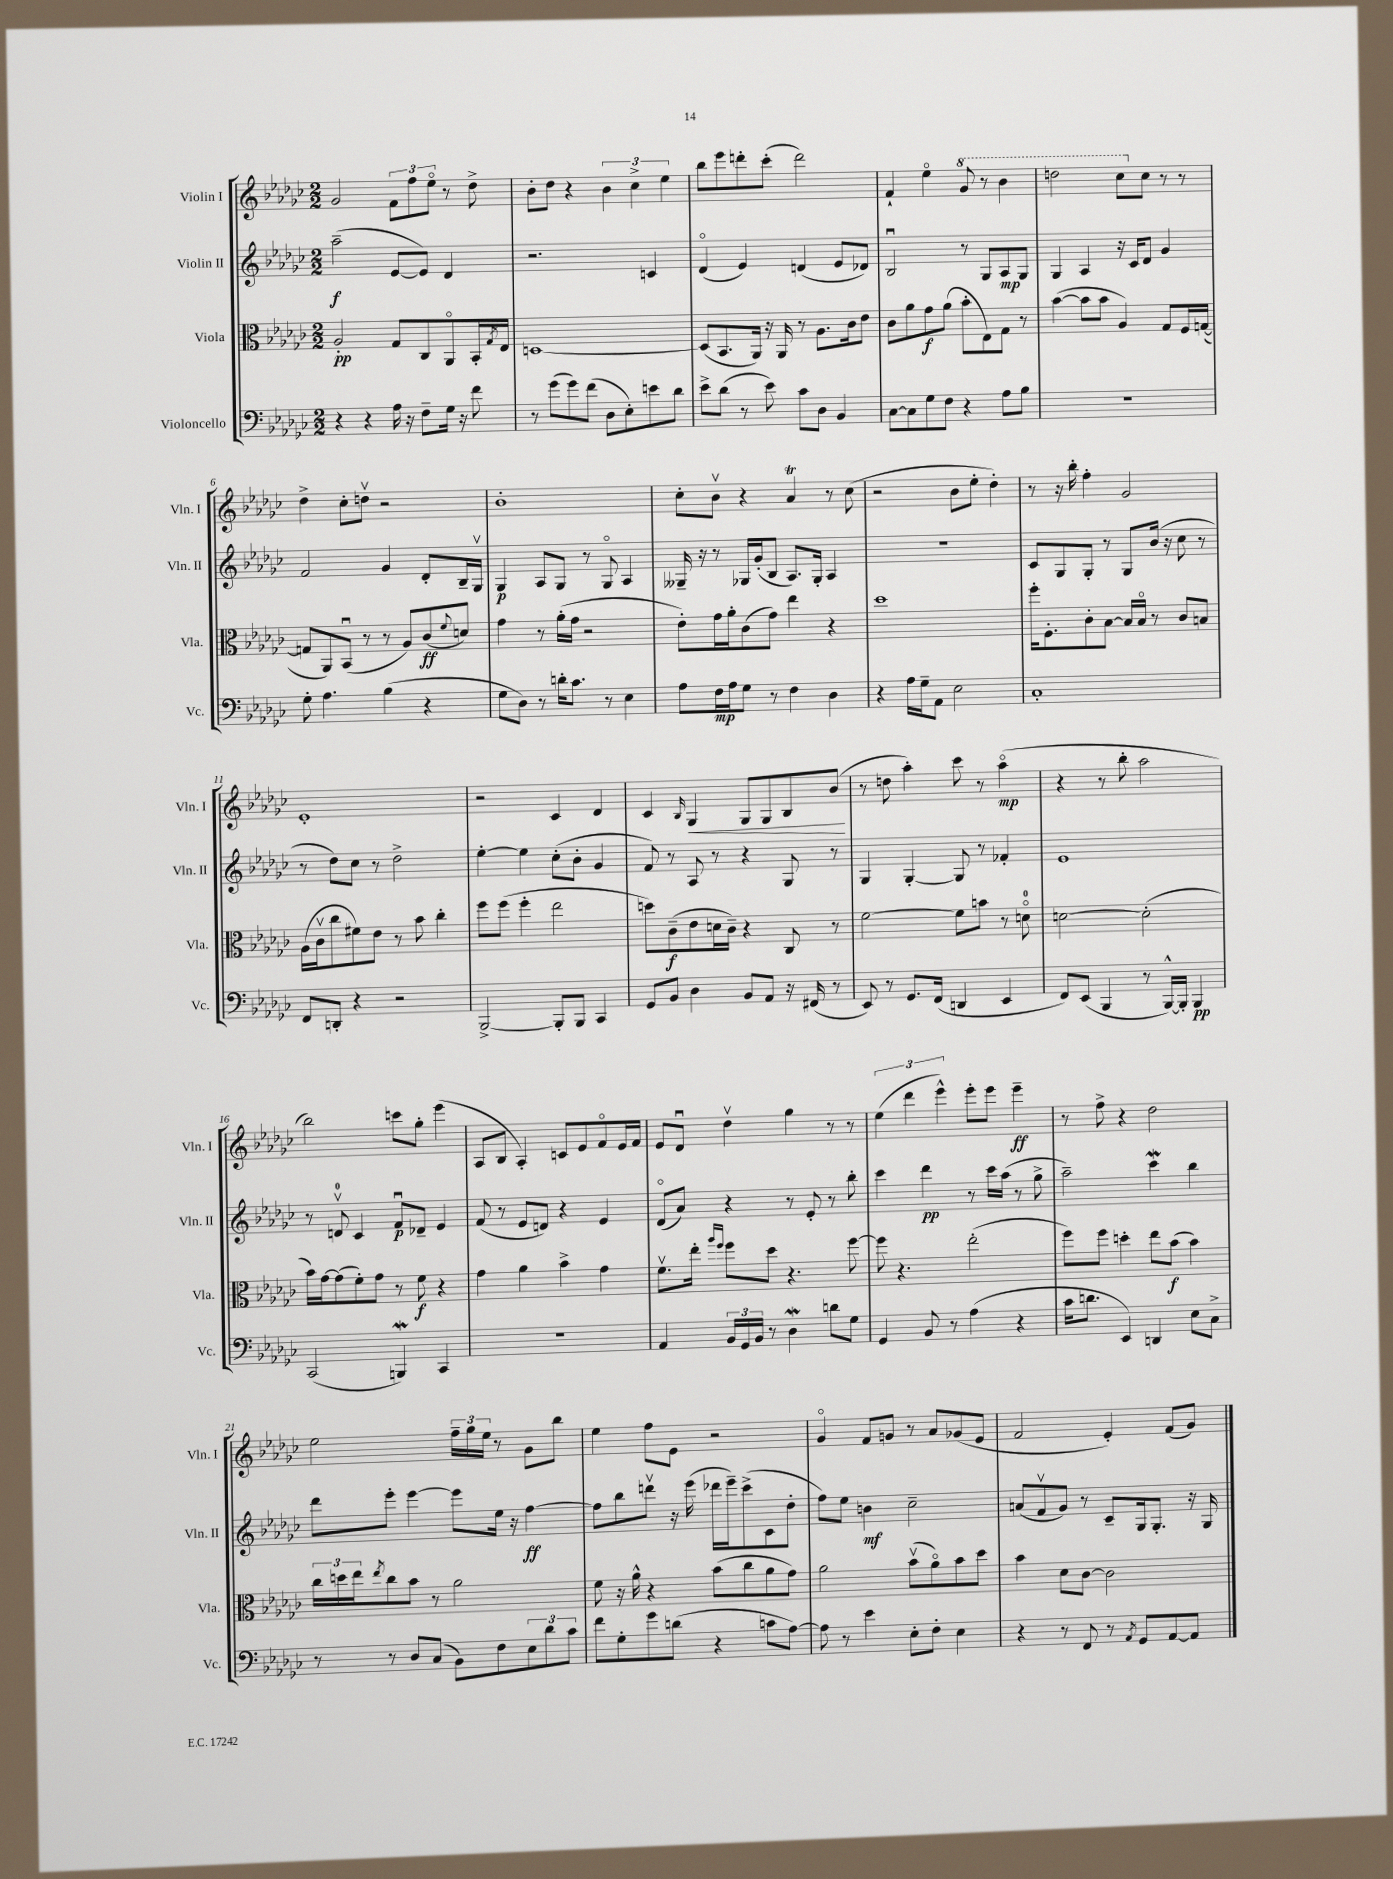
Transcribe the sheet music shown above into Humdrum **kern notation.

**kern	**kern	**kern	**kern
*staff4	*staff3	*staff2	*staff1
*clefF4	*clefC3	*clefG2	*clefG2
*k[b-e-a-d-g-c-]	*k[b-e-a-d-g-c-]	*k[b-e-a-d-g-c-]	*k[b-e-a-d-g-c-]
*M2/2	*M2/2	*M2/2	*M2/2
4r	2A-'	(2aa-~	2g-
4r	.	.	.
16A-	8G-	[8e-	12f
16r	.	.	.
.	.	.	12ff
8F~	8C-	8e-])	.
.	.	.	12ee-o
16G-	8AA-o	4d-	8r
16r	.	.	.
8f	16BB-'	.	8dd-^
.	8qG-	.	.
.	16E-	.	.
=	=	=	=
8r	[1D	2.r	8b-'
(8g-	.	.	8dd-
8g-)	.	.	4r
(8f	.	.	.
8D-	.	.	6b-
8E-')	.	.	.
.	.	.	6cc-^
8e	.	4c	.
.	.	.	6ee-
8d-	.	.	.
=	=	=	=
8e-^	(8D]	(4d-o	8bb-
(8d-	8.BB-	.	8eee-
8r	.	4e-)	8ddd'
.	16AA-)	.	.
8e-)	16r	.	(8ccc-'
.	16AA-	.	.
8c-	8r	(4d	2ddd)
8D-	8.A-	.	.
4BB-	.	8e-	.
.	16c-	.	.
.	8e-	8d-)	.
=	=	=	=
[8C-	8c-	2B-u	4f`
8C-]	8a-	.	.
8G-	8g-	.	4ee-o
8F	(8a-	.	.
4r	8b-'	8r	8gg-
.	8E-)	8G-	8r
8A-	8G-	8A-	4bb-
8B-	8r	8G-	.
=	=	=	=
1r	([4b-	4G-	2ddd
.	8b-]	4A-	.
.	8b-	.	.
.	4A-)	16r	8ccc-
.	.	16c-	.
.	.	8d-	8cc-
.	8G-	4g-	8r
.	16F	.	8r
.	([16G	.	.
=	=	=	=
8G-'	8G]	2f	4dd-^
4.A-	8AA-)	.	.
.	(8BB-u	.	8cc-'
.	8r	.	8ddv
(4B-	8r	4g-	2r
.	8A-)	.	.
4r	(8c-	8d-'	.
.	8qqf	.	.
.	8d)	16B-~	.
.	.	16G-v	.
=	=	=	=
8G-	4g-	4G-	1b-'
8D-)	.	.	.
8r	8r	8A-	.
16d'	(16a-'	8G-	.
8.c-	16g-	.	.
.	2r	8r	.
8r	.	8G-o	.
4E-	.	4A-	.
=	=	=	=
8A-	8e-')	16G--~	8cc-'
.	.	16r	.
16F	16g-	8r	8b-v
16A-	16a-'	.	.
8G-	(8c-	16G-	4r
.	.	(16g-'	.
8r	8g-)	8B-	.
4F	4ee-	8.A-)	4a-
.	.	16G-'	.
4D-	4r	4A-	8r
.	.	.	(8cc-
=	=	=	=
4r	1dd-	1r	2r
16A-	.	.	.
16G-~	.	.	.
8AA-	.	.	.
2E-	.	.	8b-
.	.	.	8ee-'
.	.	.	4dd-')
=	=	=	=
1C-'	16ff'	8c-	8r
.	8.F'	.	.
.	.	8G-	16r
.	.	.	16bb-'
.	8c-'	8G-'	4ff'
.	[8B-	8r	.
.	16B-]	8G-	2g-
.	16B-o	.	.
.	8r	(16b-	.
.	.	16r	.
.	8c-	8cc-	.
.	8B	8r	.
=	=	=	=
8FF	(16A-	8r	1e-'
.	16c-v	.	.
8DD'	8cc-	8dd-)	.
4r	8f#)	8cc-	.
.	8e-	8r	.
2r	8r	2dd-^	.
.	8b-	.	.
.	4cc-'	.	.
=	=	=	=
[2BBB-^	8ff	[4ee-'	2r
.	(8ff	.	.
.	4ff'	4ee-]	.
8BBB-']	2ee-	(8cc-'	4c-
8BBB-	.	8b-'	.
4CC-	.	4g-	4d-
=	=	=	=
8GG-	8dd)	8f)	4c-
8BB-	(8c-~	8r	.
.	.	.	16qqB-
4D-	8e-	8A-	4G-
.	16d	8r	.
.	16c-~)	.	.
8BB-	4r	4r	8G-
8AA-	.	.	8G-
16r	8C-	8G-	8B-
(16FF#	.	.	.
8r	8r	8r	(8b-
=	=	=	=
8EE-)	[2f	4G-	8r
8r	.	.	8dd
8.GG-	.	[4G-'	4aa-')
(16FF	.	.	.
4DD	8f]	8G-]	8ccc-
.	8b	8r	8r
4EE-	8r	4f-'	(4aa-o
.	8do	.	.
=	=	=	=
8FF)	[2d	1e-	4r
(8EE-	.	.	.
4BBB-	.	.	8r
.	.	.	8bb-'
8r	(2d']	.	2aa-
[16BBB-^^)	.	.	.
16BBB-']	.	.	.
4BBB-	.	.	.
=	=	=	=
(2CC-	16b-)	8r	2bb-)
.	[16g-	.	.
.	(8g-]	8dv	.
.	8f')	4c-	.
.	8g-	.	.
4BBB)	8r	8fu	8ccc
.	8f	8d-~	8gg-'
4CC-	4r	4e-	(4eee-
=	=	=	=
1r	4g-	(8f	8A-
.	.	8r	8B-
.	4a-	8e-	4A-')
.	.	8d)	.
.	4b-^	4r	8c
.	.	.	8e-
.	4g-	4e-	8fo
.	.	.	16e-
.	.	.	16f
=	=	=	=
4AA-	8.fv	(8d-o	8e-
.	.	8a-)	8d-u
.	16ee-'	.	.
.	16qqaa-	.	.
.	16qqff	.	.
24BB-	8ff	4r	4dd-v
24GG-	.	.	.
24BB-	.	.	.
8r	8dd-	.	.
4D-	4.r	8r	4gg-
.	.	8e-'	.
8d	.	8r	8r
8G-	[8ff	8bb-'	8r
=	=	=	=
4GG-	8ff]	4ccc-	(6ee-
.	4.r	.	.
.	.	.	6ddd-
8BB-	.	4ddd-	.
.	.	.	6eee-^^)
8r	.	.	.
(4A-	(2ee-'	8r	8eee-'
.	.	16ccc-	8eee-
.	.	(16aa-	.
4r	.	8r	4eee-~
.	.	8gg-^	.
=	=	=	=
16c-	8ff)	2aa-~)	8r
8.d	.	.	.
.	8ff	.	8ff^
4EE-)	4dd'	.	4r
4DD	8ee-	4ccc-	2dd-
.	(8b-	.	.
8E-	4b-)	4bb-	.
8C-^	.	.	.
=	=	=	=
8r	24cc-	8ddd-	2ee-
.	24dd	.	.
.	24ee-	.	.
.	8qee-	.	.
8r	8cc-	8eee-'	.
8D-	8b-	[4eee-	.
(8C-	8r	.	.
8BB-)	2a-	8eee-]	24ff~
.	.	.	24gg-
.	.	.	24ee-
8F	.	16ee-	8r
.	.	16r	.
12E-	.	[4ff	8g-
12d-	.	.	.
.	.	.	8bb-
12c-	.	.	.
=	=	=	=
8f	8f	8ff]	4ee-
8G-'	16r	8bb-	.
.	16a-^^	.	.
8g-	4r	8dddv	8ff
(8d	.	16r	8e-
.	.	(16eee-	.
4r	(8b-	16ddd-	2r
.	.	16eee-~)	.
.	8cc-	(8ccc-^	.
8c	8a-	8c-	.
[8A-)	8g-)	8dd-'	.
=	=	=	=
8A-]	2a-	8ff)	4g-o
8r	.	8ee-	.
4e-	.	4b	8f
.	.	.	8g
8E-'	(8b-v	2cc-~	8r
8F'	8a-o)	.	8a-
4E-	8b-	.	(8g-
.	8dd-	.	8e-
=	=	=	=
4r	4b-	(8a	2f
.	.	8fv	.
8r	8d-	8g-)	.
8FF	[8c-	8r	.
8r	2c-]	8c-~	4e-')
8qAA-	.	.	.
8GG-	.	16G-	.
.	.	8.G-'	.
[8AA-	.	.	(8f
8AA-]	.	16r	8g-)
.	.	16G-	.
==	==	==	==
*-	*-	*-	*-
